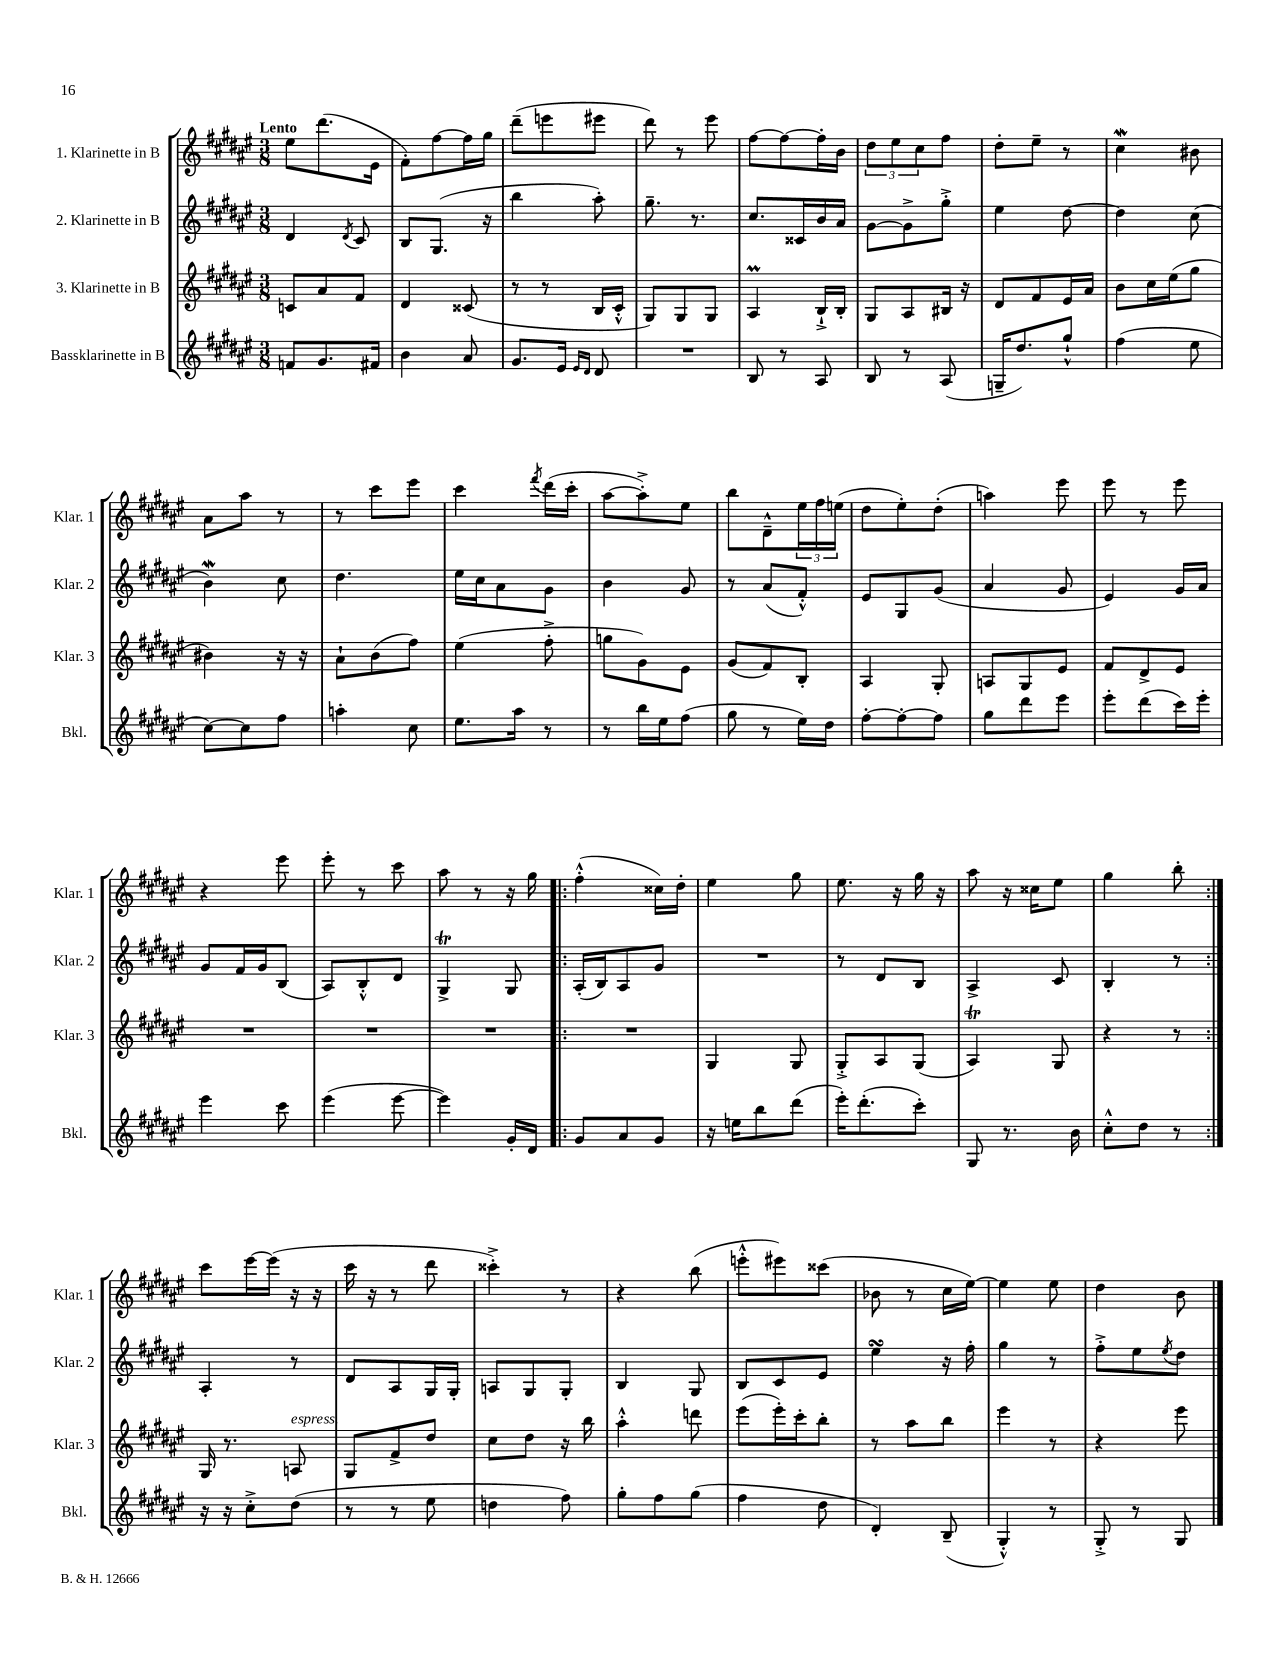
<<
\new StaffGroup <<
\new Staff = "s0" \with { instrumentName = "1. Klarinette in B" shortInstrumentName = "Klar. 1" } {
    \clef treble \key fis \major \numericTimeSignature \time 3/8 \tempo "Lento"
    eis''8 dis'''8.( eis'16 |
    fis'8-.) fis''8~ fis''16 gis''16 |
    dis'''8--( e'''8 eis'''8 |
    dis'''8) r8 eis'''8 |
    fis''8~ fis''8~ fis''16-. b'16 |
    \tuplet 3/2 { dis''8 eis''8 cis''8 } fis''8 |
    dis''8-. eis''8-- r8 |
    cis''4\mordent bis'8 |
    ais'8 ais''8 r8 |
    r8 cis'''8 eis'''8 |
    cis'''4 \acciaccatura { fis'''8 } dis'''16( cis'''16-. |
    ais''8~ ais''8-.->) eis''8 |
    b''8 dis'8---^ \tuplet 3/2 { eis''16 fis''16 e''16( } |
    dis''8 eis''8-.) dis''8-.( |
    a''4) eis'''8 |
    eis'''8 r8 eis'''8 |
    r4 eis'''8 |
    eis'''8-. r8 cis'''8 |
    ais''8 r8 r16 gis''16 |
    \repeat volta 2 { fis''4-.-^( cisis''16) dis''16-. |
    eis''4 gis''8 |
    eis''8. r16 gis''16 r16 |
    ais''8 r16 cisis''16 eis''8 |
    gis''4 b''8-. | }
    cis'''8 eis'''16~ eis'''16( r16 r16 |
    cis'''16 r16 r8 dis'''8 |
    cisis'''4-.->) r8 |
    r4 b''8( |
    e'''8-.-^ eis'''8) cisis'''8( |
    bes'8 r8 cis''16 eis''16~) |
    eis''4 eis''8 |
    dis''4 b'8 \bar "|." |
}
\new Staff = "s1" \with { instrumentName = "2. Klarinette in B" shortInstrumentName = "Klar. 2" } {
    \clef treble \key fis \major \numericTimeSignature \time 3/8
    dis'4 \acciaccatura { dis'8 } cis'8 |
    b8 gis8.( r16 |
    b''4 ais''8-.) |
    gis''8.-- r8. |
    cis''8. cisis'16 b'16 ais'16 |
    gis'8~ gis'8-> gis''8-.-> |
    eis''4 dis''8~ |
    dis''4 cis''8( |
    b'4\mordent) cis''8 |
    dis''4. |
    eis''16 cis''16 ais'8 gis'8 |
    b'4 gis'8 |
    r8 ais'8( fis'8-.-^) |
    eis'8 gis8 gis'8( |
    ais'4 gis'8 |
    eis'4) gis'16 ais'16 |
    gis'8 fis'16 gis'16 b8( |
    ais8) b8-.-^ dis'8 |
    gis4->\trill gis8 |
    \repeat volta 2 { ais16-.( b16) ais8 gis'8 |
    R4. |
    r8 dis'8 b8 |
    ais4-> cis'8 |
    b4-. r8 | }
    ais4-. r8 |
    dis'8 ais8 gis16 gis16-. |
    a8 gis8 gis8-. |
    b4 gis8 |
    b8 cis'8 eis'8 |
    eis''4\turn r16 fis''16-. |
    gis''4 r8 |
    fis''8-.-> eis''8 \acciaccatura { eis''8 } dis''8 \bar "|." |
}
\new Staff = "s2" \with { instrumentName = "3. Klarinette in B" shortInstrumentName = "Klar. 3" } {
    \clef treble \key fis \major \numericTimeSignature \time 3/8
    c'8 ais'8 fis'8 |
    dis'4 cisis'8( |
    r8 r8 b16 cis'16-.-^ |
    gis8) gis8 gis8 |
    ais4\prall b16-!-> b16-. |
    gis8 ais8 bis16 r16 |
    dis'8 fis'8 eis'16 ais'16 |
    b'8 cis''16 eis''16( gis''8 |
    bis'4) r16 r16 |
    ais'8-! b'8( fis''8) |
    eis''4( fis''8-.-> |
    g''8 gis'8) eis'8 |
    gis'8( fis'8) b8-. |
    ais4 gis8-. |
    a8 gis8 eis'8 |
    fis'8 dis'8-> eis'8 |
    R4. |
    R4. |
    R4. |
    \repeat volta 2 { R4. |
    gis4 gis8 |
    gis8-.-> ais8 gis8( |
    ais4\trill) gis8 |
    r4 r8 | }
    gis16 r8. a8^\markup { \italic "espress." } |
    gis8 fis'8-> dis''8 |
    cis''8 dis''8 r16 b''16 |
    ais''4-.-^ d'''8 |
    eis'''8( eis'''16-.) cis'''16-. b''8-. |
    r8 ais''8 b''8 |
    eis'''4 r8 |
    r4 eis'''8 \bar "|." |
}
\new Staff = "s3" \with { instrumentName = "Bassklarinette in B" shortInstrumentName = "Bkl." } {
    \clef treble \key fis \major \numericTimeSignature \time 3/8
    f'8 gis'8. fis'16 |
    b'4 ais'8 |
    gis'8. eis'16 \grace { eis'16 dis'16 } dis'8 |
    R4. |
    b8 r8 ais8 |
    b8 r8 ais8( |
    g16-- dis''8.) gis''8-!-^ |
    fis''4( eis''8 |
    cis''8~) cis''8 fis''8 |
    a''4-. cis''8 |
    eis''8. ais''16 r8 |
    r8 b''16 eis''16 fis''8( |
    gis''8 r8 eis''16) dis''16 |
    fis''8~-. fis''8~-. fis''8 |
    gis''8 dis'''8 eis'''8 |
    eis'''8-. dis'''8( cis'''16) eis'''16-. |
    eis'''4 cis'''8 |
    eis'''4( eis'''8~ |
    eis'''4) gis'16-. dis'16 |
    \repeat volta 2 { gis'8 ais'8 gis'8 |
    r16 e''16 b''8 dis'''8( |
    eis'''16-.) dis'''8.-.( cis'''8-.) |
    gis8 r8. b'16 |
    cis''8-.-^ dis''8 r8 | }
    r16 r16 cis''8-.-> dis''8( |
    r8 r8 eis''8 |
    d''4 fis''8) |
    gis''8-. fis''8 gis''8( |
    fis''4 dis''8 |
    dis'4-.) b8--( |
    gis4-.-^) r8 |
    gis8-.-> r8 gis8 \bar "|." |
}
>>
>>
\layout { \context { \Score \remove "Bar_number_engraver" } }
